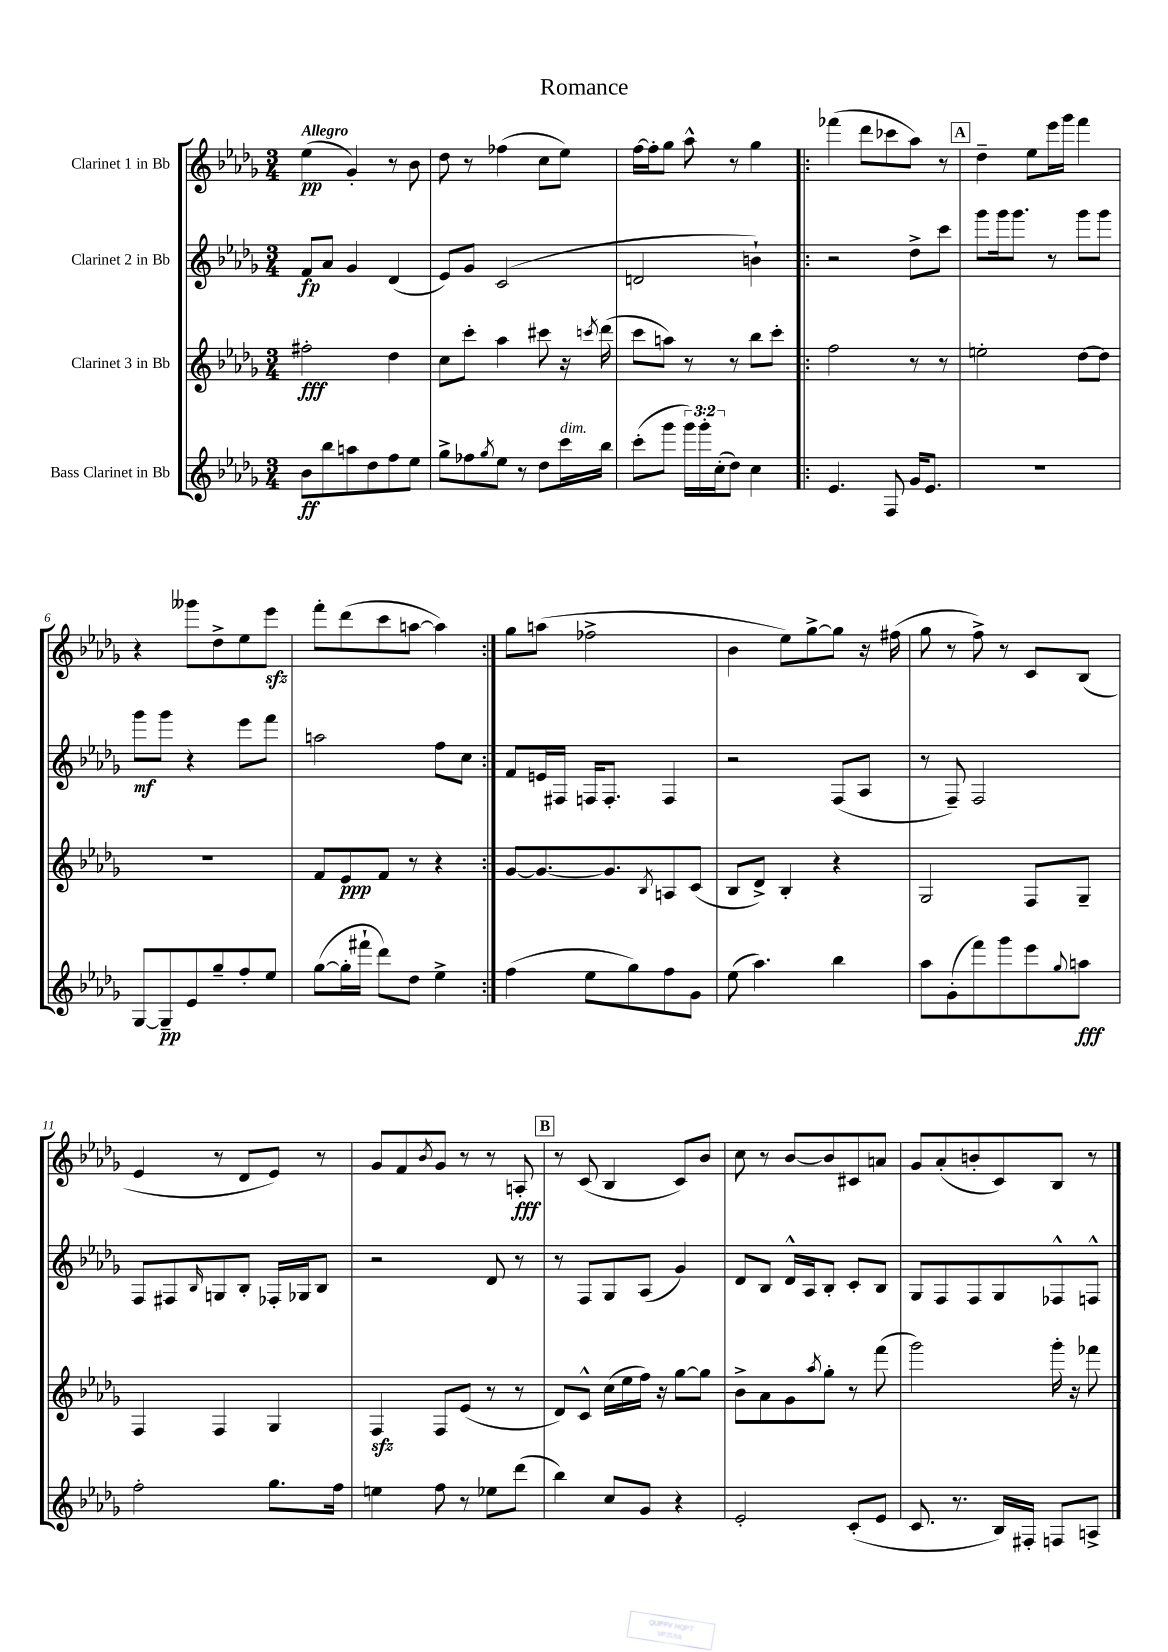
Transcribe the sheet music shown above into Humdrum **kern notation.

**kern	**dynam	**kern	**dynam	**kern	**dynam	**kern	**dynam
*part4	*part4	*part3	*part3	*part2	*part2	*part1	*part1
*staff4	*staff4	*staff3	*staff3	*staff2	*staff2	*staff1	*staff1
*I"Bass Clarinet in Bb	*	*I"Clarinet 3 in Bb	*	*I"Clarinet 2 in Bb	*	*I"Clarinet 1 in Bb	*
*clefG2	*	*clefG2	*	*clefG2	*	*clefG2	*
*k[b-e-a-d-g-]	*	*k[b-e-a-d-g-]	*	*k[b-e-a-d-g-]	*	*k[b-e-a-d-g-]	*
*M3/4	*	*M3/4	*	*M3/4	*	*M3/4	*
=1	=1	=1	=1	=1	=1	=1	=1
!	!	!	!	!	!	!LO:TX:a:B:t=Allegro	!
8b-\L	ff	2ff#X'\	fff	8f/L	fp	(4ee-\	pp
8bb-\	.	.	.	8a-/J	.	.	.
8aan\	.	.	.	4g-/	.	4g-'/)	.
8dd-\	.	.	.	.	.	.	.
8ff\	.	4dd-\	.	(4d-/	.	8r	.
8ee-\J	.	.	.	.	.	8b-\	.
=2	=2	=2	=2	=2	=2	=2	=2
8gg-^\L	.	8cc\L	.	8e-/L)	.	8dd-\	.
8ff-X\	.	8ccc'\J	.	8g-/J	.	8r	.
8qgg-/	.	.	.	.	.	.	.
8ee-\J	.	4aa-\	.	(2c/	.	(4ff-X\	.
8r	.	.	.	.	.	.	.
8dd-\L	.	8ccc#X\	.	.	.	8cc\L	.
!LO:TX:a:i:t=dim.	!	!	!	!	!	!	!
16ccc\L	.	16r	.	.	.	8ee-\J)	.
.	.	8qcccn/	.	.	.	.	.
16bb-\JJ	.	(16ddd-\	.	.	.	.	.
=3	=3	=3	=3	=3	=3	=3	=3
(8ccc'\L	.	8ccc\L	.	2dn/	.	[16ff\LL	.
.	.	.	.	.	.	16ff'\J]	.
8ggg-\J	.	8aan\J)	.	.	.	8gg-\J	.
24ggg-\LL)	.	8r	.	.	.	8aa-^^\	.
24ggg-'\	.	.	.	.	.	.	.
(24cc'\J	.	.	.	.	.	.	.
8dd-\J)	.	8r	.	.	.	8r	.
4cc\	.	8bb-\L	.	4bn`\)	.	4gg-\	.
.	.	8ccc'\J	.	.	.	.	.
=4!|:	=4!|:	=4!|:	=4!|:	=4!|:	=4!|:	=4!|:	=4!|:
4.e-/	.	2ff\	.	2r	.	(4fff-X\	.
.	.	.	.	.	.	8ddd-\L	.
8F/	.	.	.	.	.	8ccc-X\	.
16g-/KL	.	8r	.	8dd-^\L	.	8aa-\J)	.
8.e-/J	.	.	.	.	.	.	.
.	.	8r	.	8ccc\J	.	8r	.
!!LO:REH:place=s1:t=A
=5	=5	=5	=5	=5	=5	=5	=5
2.r	.	2een'\	.	8ggg-\L	.	4dd-~\	.
.	.	.	.	16ggg-\k	.	.	.
.	.	.	.	8.ggg-\J	.	.	.
.	.	.	.	.	.	8ee-\L	.
.	.	.	.	8r	.	16eee-\L	.
.	.	.	.	.	.	16ggg-\JJ	.
.	.	[8dd-\L	.	8ggg-\L	.	4fff\	.
.	.	8dd-\J]	.	8ggg-\J	.	.	.
!!LO:LB:g=z
=6	=6	=6	=6	=6	=6	=6	=6
[8G-/L	.	2.r	.	8ggg-\L	mf	4r	.
8G-~/]	pp	.	.	8ggg-\J	.	.	.
8e-/	.	.	.	4r	.	8ggg--X\L	.
8gg-~/	.	.	.	.	.	8dd-^\	.
8ff'/	.	.	.	8eee-\L	.	8ee-\	.
8ee-/J	.	.	.	8fff\J	.	8eee-zz\J	.
=7	=7	=7	=7	=7	=7	=7	=7
([8gg-\L	.	8f/L	.	2aan\	.	8fff'\L	.
16gg-'\L]	.	8e-/	ppp	.	.	(8ddd-\	.
16fff#X`\JJ	.	.	.	.	.	.	.
8ddd-\L)	.	8f/J	.	.	.	8ccc\	.
8dd-\J	.	8r	.	.	.	[8aan\J	.
4ee-^\	.	4r	.	8ff\L	.	4aa\])	.
.	.	.	.	8cc\J	.	.	.
=8:|!	=8:|!	=8:|!	=8:|!	=8:|!	=8:|!	=8:|!	=8:|!
(4ff\	.	[8g-/L	.	8f/L	.	8gg-\L	.
.	.	8.g-/_	.	16en/L	.	(8aan\J	.
.	.	.	.	16F#X/JJ	.	.	.
8ee-\L	.	.	.	16Fn/KL	.	2ff-X^\	.
.	.	8.g-/]	.	8.F'/J	.	.	.
8gg-\)	.	.	.	.	.	.	.
.	.	8qB-/	.	.	.	.	.
8ff\	.	8An/	.	4F/	.	.	.
8g-\J	.	(8c/J	.	.	.	.	.
=9	=9	=9	=9	=9	=9	=9	=9
(8ee-\	.	8B-/L	.	2r	.	4b-\	.
4.aa-\)	.	8d-^/J)	.	.	.	.	.
.	.	4B-'/	.	.	.	8ee-\L)	.
.	.	.	.	.	.	[8gg-^\	.
4bb-\	.	4r	.	(8F/L	.	8gg-\J]	.
.	.	.	.	8A-/J	.	16r	.
.	.	.	.	.	.	(16ff#X\	.
=10	=10	=10	=10	=10	=10	=10	=10
8aa-\L	.	2G-/	.	8r	.	8gg-\	.
(8g-'\	.	.	.	8F~/)	.	8r	.
8fff\)	.	.	.	2F/	.	8ff^\)	.
8ggg-\	.	.	.	.	.	8r	.
8eee-\	.	8F/L	.	.	.	8c/L	.
8qqgg-/	.	.	.	.	.	.	.
8aan\J	fff	8G-~/J	.	.	.	(8B-/J	.
!!LO:LB:g=z
=11	=11	=11	=11	=11	=11	=11	=11
2ff'\	.	4F/	.	8F/L	.	4e-/	.
.	.	.	.	8F#X/	.	.	.
.	.	.	.	16qqB-/	.	.	.
.	.	4F/	.	8Gn/	.	8r	.
.	.	.	.	8B-'/J	.	8d-/L	.
8.gg-\L	.	4G-/	.	16F-X'/LL	.	8e-/J)	.
.	.	.	.	16G-X/J	.	.	.
.	.	.	.	8B-/J	.	8r	.
16ff\Jk	.	.	.	.	.	.	.
=12	=12	=12	=12	=12	=12	=12	=12
4een\	.	4Fzz/	.	2r	.	8g-/L	.
.	.	.	.	.	.	8f/	.
.	.	.	.	.	.	8qb-/	.
8ff\	.	8F/L	.	.	.	8g-/J	.
8r	.	(8e-/J	.	.	.	8r	.
8ee-X\L	.	8r	.	8d-/	.	8r	.
(8ddd-\J	.	8r	.	8r	.	8An'/	fff
!!LO:REH:place=s1:t=B
=13	=13	=13	=13	=13	=13	=13	=13
4bb-\)	.	8d-/L)	.	8r	.	8r	.
.	.	8c^^/J	.	8F/L	.	(8c/	.
8cc/L	.	(16cc\LL	.	8G-/	.	4B-/	.
.	.	16ee-\	.	.	.	.	.
8g-/J	.	16ff\JJ)	.	(8A-/J	.	.	.
.	.	16r	.	.	.	.	.
4r	.	[8gg-\L	.	4g-/)	.	8c/L)	.
.	.	8gg-\J]	.	.	.	8b-/J	.
=14	=14	=14	=14	=14	=14	=14	=14
2e-'/	.	8b-^\L	.	8d-/L	.	8cc\	.
.	.	8a-\	.	8B-/J	.	8r	.
.	.	8g-\	.	16d-^^/LL	.	[8b-/L	.
.	.	.	.	16A-/J	.	.	.
.	.	8qaa-/	.	.	.	.	.
.	.	8gg-'\J	.	8B-'/J	.	8b-/]	.
(8c'/L	.	8r	.	8c'/L	.	8c#X/	.
8e-/J	.	(8fff\	.	8B-/J	.	8an/J	.
=15	=15	=15	=15	=15	=15	=15	=15
8.c/	.	2ggg-\)	.	8G-/L	.	8g-/L	.
.	.	.	.	8F/	.	(8a-'/	.
8.r	.	.	.	.	.	.	.
.	.	.	.	8F/	.	8bn'/	.
16B-/LL)	.	.	.	8G-/	.	8c/)	.
16F#X'/JJ	.	.	.	.	.	.	.
8Fn/L	.	16ggg-'\	.	8F-X^^/	.	8B-/J	.
.	.	16r	.	.	.	.	.
8An^/J	.	8fff-X\	.	8Fn^^/J	.	8r	.
==	==	==	==	==	==	==	==
*-	*-	*-	*-	*-	*-	*-	*-
